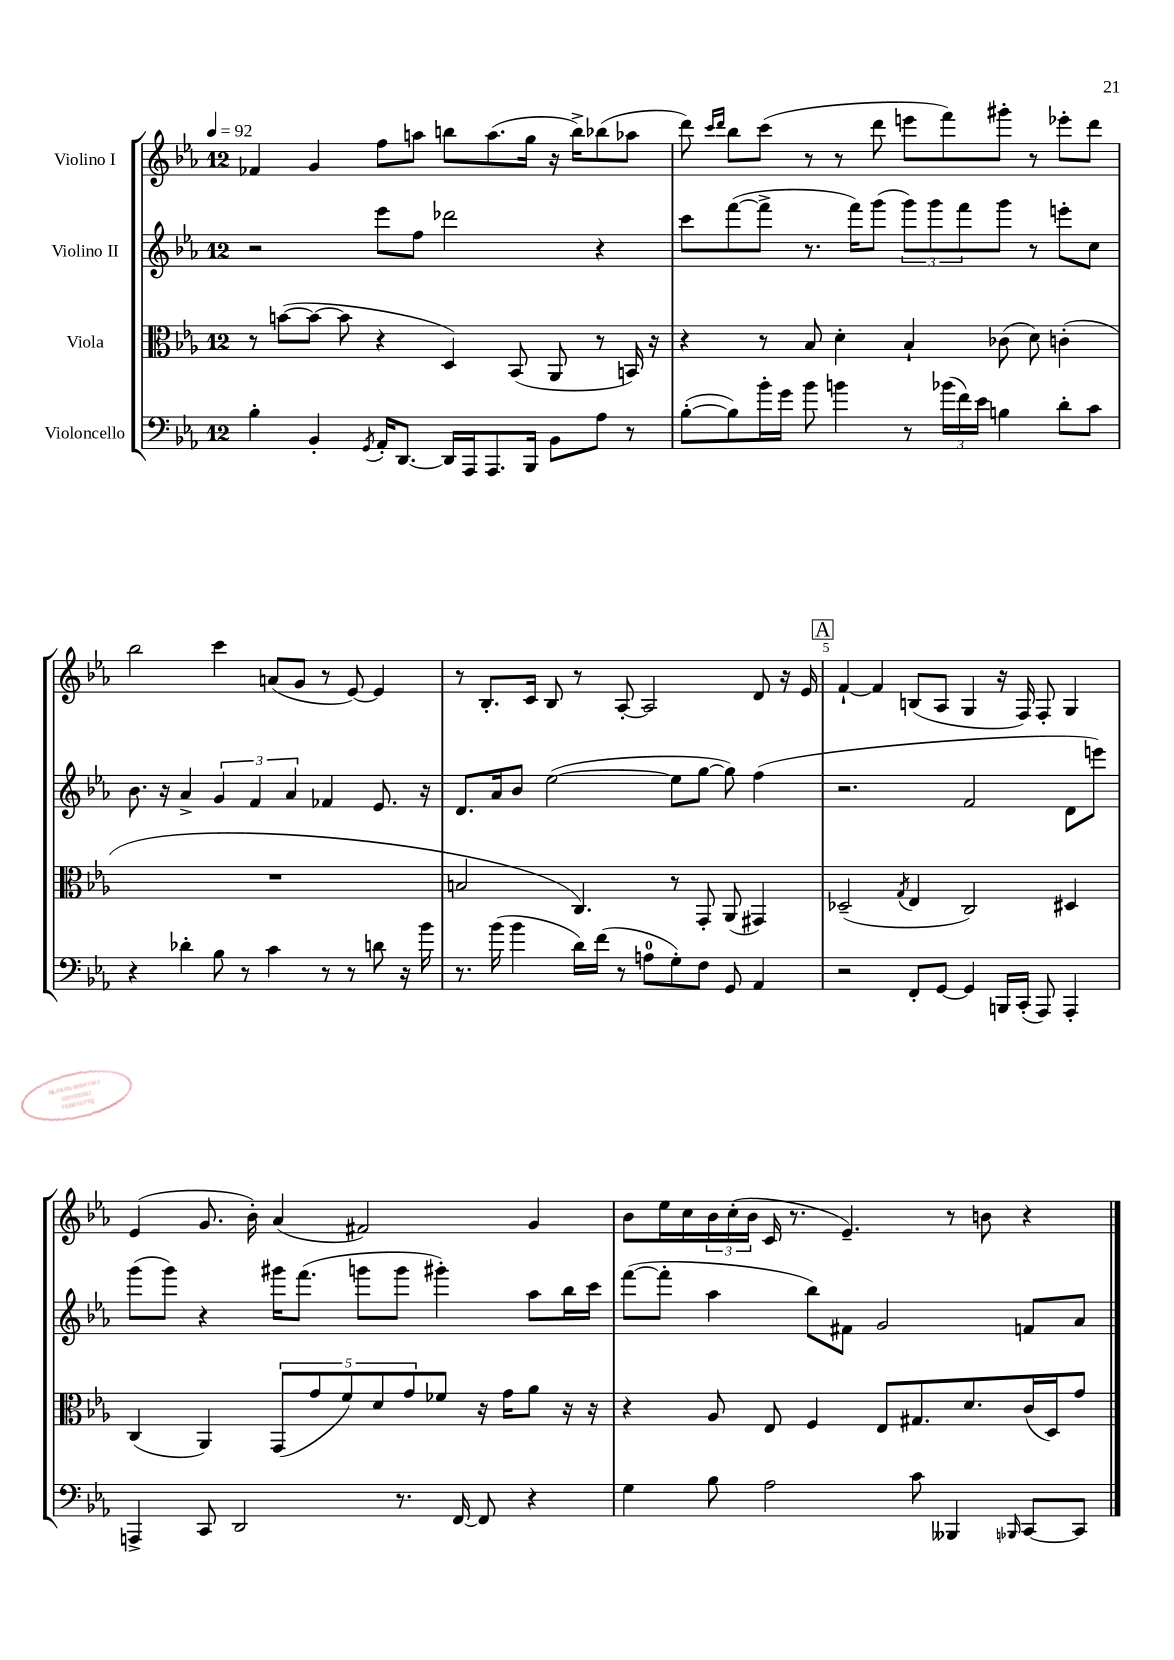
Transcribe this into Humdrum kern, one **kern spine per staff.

**kern	**kern	**kern	**kern
*part4	*part3	*part2	*part1
*staff4	*staff3	*staff2	*staff1
*I"Violoncello	*I"Viola	*I"Violino II	*I"Violino I
*clefF4	*clefC3	*clefG2	*clefG2
*k[b-e-a-]	*k[b-e-a-]	*k[b-e-a-]	*k[b-e-a-]
*M12/8	*M12/8	*M12/8	*M12/8
*MM92	*MM92	*MM92	*MM92
=1	=1	=1	=1
4B-'\	8r	2r	4f-X/
.	([8bn\L	.	.
4BB-'/	8b\J_	.	4g/
.	8b\]	.	.
8qGG/	.	.	.
16AA-'/KL	4r	8eee-\L	8ff\L
[8.DD/J	.	.	.
.	.	8ff\J	8aan\J
16DD/LL]	4D/)	2ddd-X\	8bbn\L
16AAA-/J	.	.	.
8.AAA-/	.	.	(8.aa\
.	(8BB-/	.	.
16BBB-/Jk	.	.	16gg\Jk
8BB-\L	8AA-/	.	16r
.	.	.	16bb^\KL)
8A-\J	8r	4r	(8bb-X\
8r	16BBn/)	.	8aa-X\J
.	16r	.	.
=2	=2	=2	=2
([8B-'\L	4r	8ccc\L	8ddd\)
.	.	.	16qqccc/LL
.	.	.	16qqddd/JJ
8B-\])	.	([8fff\	8bb-\L
16b-'\L	8r	8fff^\J]	(8ccc\J
16g\JJ	.	.	.
8b-\	8B-/	8.r	8r
4bn\	4d'\	.	8r
.	.	16fff\KL)	.
.	.	(8ggg\J	8ddd\
8r	4B-`/	12ggg\L)	8eeen\L
.	.	12ggg\	.
(24b-X\LL	.	.	8fff\)
24f\)	.	12fff\	.
24e-\JJ	.	.	.
4Bn\	(8c-X\	8ggg\J	8ggg#X'\J
.	8d\)	8r	8r
8d'\L	(4cn'\	8eeen'\L	8eee-X'\L
8c\J	.	8cc\J	8ddd\J
!!LO:LB:g=z
=3	=3	=3	=3
4r	1.r	8.b-\	2bb-\
.	.	16r	.
4d-X'\	.	4a-^/	.
8B-\	.	6g/	4ccc\
8r	.	.	.
.	.	6f/	.
4c\	.	.	(8an/L
.	.	6a-/	.
.	.	.	8g/J
8r	.	4f-X/	8r
8r	.	.	[8e-/)
8dn\	.	8.e-/	4e-/]
16r	.	.	.
16b-\	.	16r	.
=4	=4	=4	=4
8.r	2Bn/	8.d/L	8r
.	.	.	8.B-'/L
(16b-\	.	16a-/k	.
4b-\	.	8b-/J	.
.	.	.	16c/Jk
.	.	([2ee-\	8B-/
16d\LL)	4.C/)	.	8r
(16f\JJ	.	.	.
8r	.	.	[8A-'/
8An\L	.	.	2A-/]
8G'\)	8r	8ee-\L]	.
8F\J	8GG'/	[8gg\J	.
8GG/	(8AA-/	8gg\])	.
4AA-/	4GG#X/)	(4ff\	8d/
.	.	.	16r
.	.	.	16e-/
!!LO:REH:place=s1:t=A
=5	=5	=5	=5
2r	(2D-X~/	2.r	[4f`/
.	.	.	4f/]
.	8qG/	.	.
8FF'/L	4E-/	.	(8Bn/L
[8GG/J	.	.	8A-/J
4GG/]	2C/)	2f/	4G/
16BBBn/LL	.	.	16r
(16CC'/JJ	.	.	16F/)
8AAA-/)	.	.	8F'/
4AAA-'/	4D#X/	8d\L	4G/
.	.	8eeen\J)	.
!!LO:LB:g=z
=6	=6	=6	=6
4AAAn^/	(4C/	(8ggg\L	(4e-/
.	.	8ggg\J)	.
8CC/	4AA-/)	4r	8.g/
2DD/	.	.	.
.	.	.	16b-'\)
.	(10GG/L	16ggg#X\KL	(4a-/
.	.	(8.fff\J	.
.	10g/	.	.
.	10f/)	.	.
.	.	8gggn\L	2f#X/)
.	10d/	.	.
8.r	.	8ggg\J	.
.	10g/	.	.
.	8f-X/J	4ggg#X'\)	.
[16FF/	.	.	.
8FF/]	16r	.	.
.	16g\KL	.	.
4r	8a-\J	8aa-\L	4g/
.	16r	16bb-\L	.
.	16r	16ccc\JJ	.
=7	=7	=7	=7
4G\	4r	([8fff\L	8b-\L
.	.	8fff'\J]	16ee-\L
.	.	.	16cc\
8B-\	8A-/	4aa-\	24b-\
.	.	.	(24cc'\
.	.	.	24b-\JJ
2A-\	8E-/	.	16c/
.	.	.	8.r
.	4F/	8bb-\L)	.
.	.	8f#X\J	4.e-~/)
.	8E-/L	2g/	.
8c\	8.G#X/	.	.
4BBB--X/	.	.	8r
.	8.d/	.	.
.	.	.	8bn\
16qqBBB-X/	.	.	.
[8CC/L	(16c/L	8fn/L	4r
.	16D/J)	.	.
8CC/J]	8g/J	8a-/J	.
==	==	==	==
*-	*-	*-	*-
